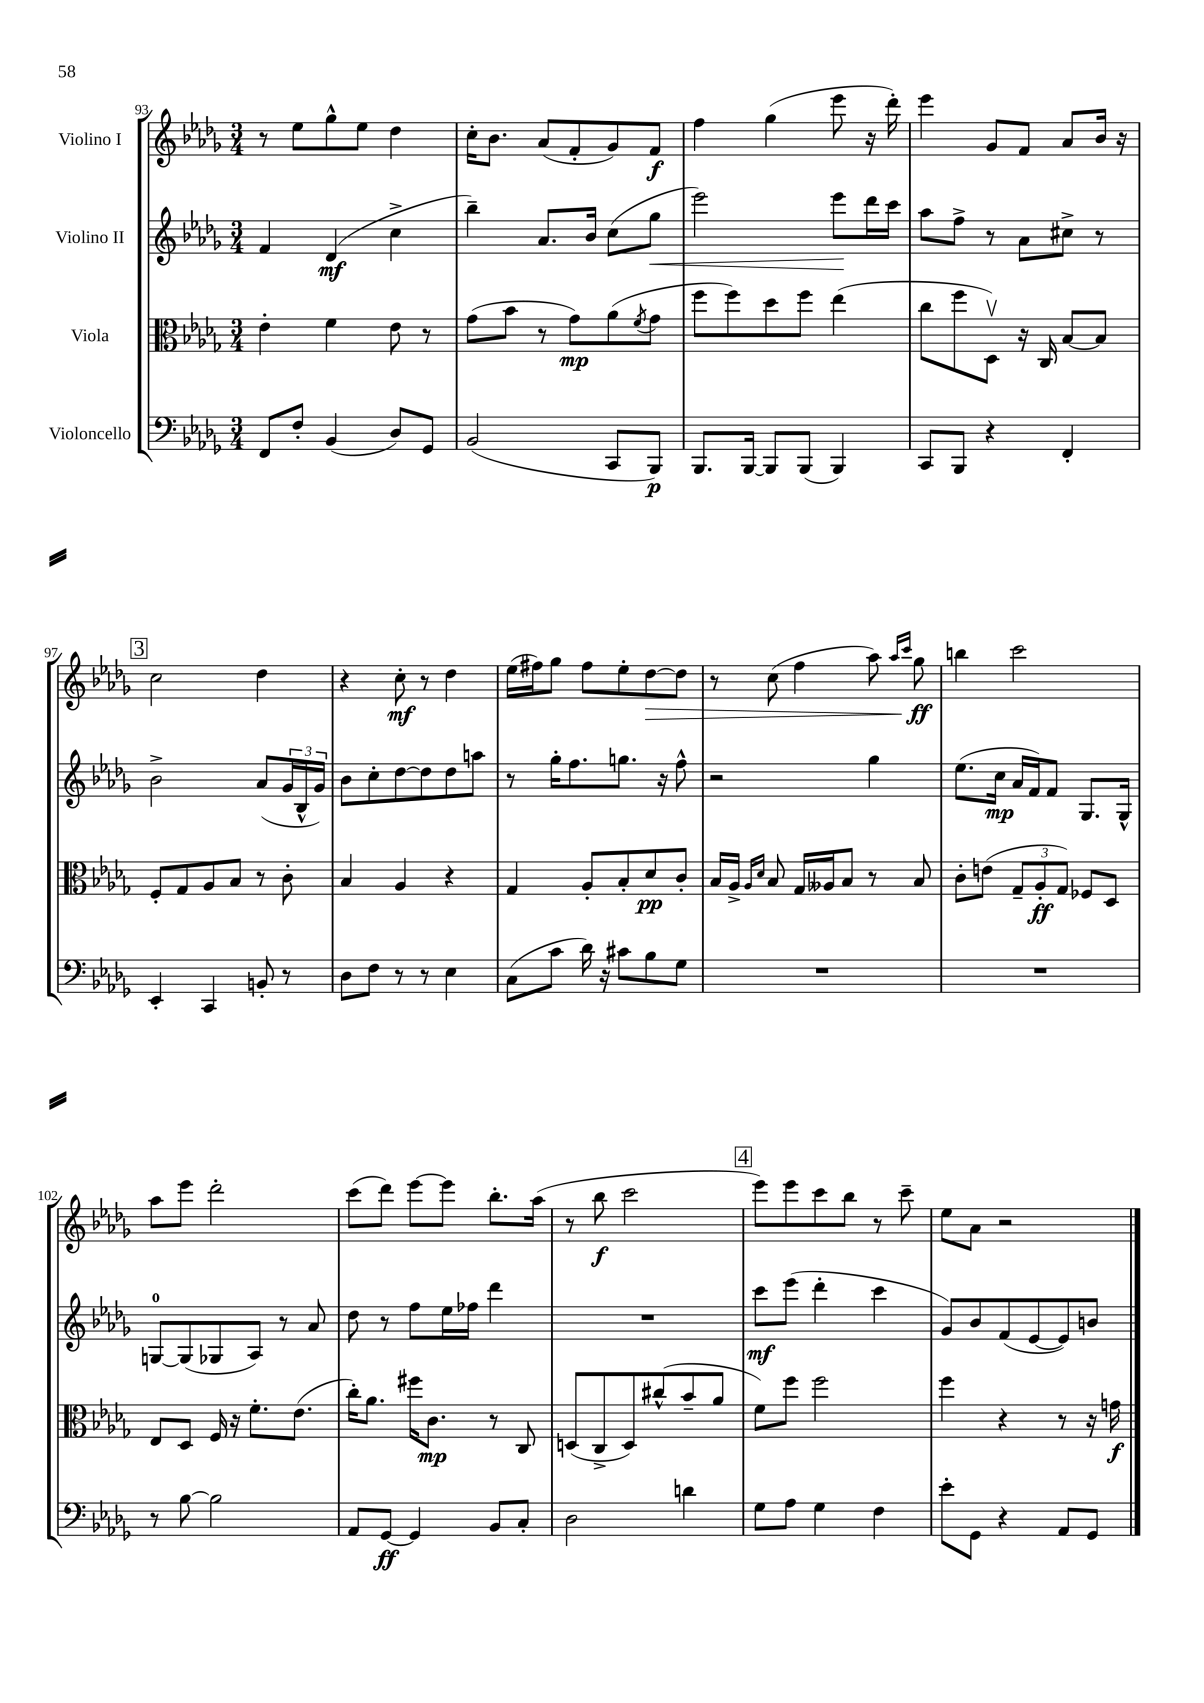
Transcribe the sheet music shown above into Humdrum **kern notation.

**kern	**kern	**kern	**kern
*staff4	*staff3	*staff2	*staff1
*clefF4	*clefC3	*clefG2	*clefG2
*k[b-e-a-d-g-]	*k[b-e-a-d-g-]	*k[b-e-a-d-g-]	*k[b-e-a-d-g-]
*M3/4	*M3/4	*M3/4	*M3/4
8FF	4e-'	4f	8r
8F'	.	.	8ee-
(4BB-	4f	(4d-	8gg-^^
.	.	.	8ee-
8D-)	8e-	4cc^	4dd-
8GG-	8r	.	.
=	=	=	=
(2BB-	(8g-	4bb-~)	16cc'
.	.	.	8.b-
.	8b-	.	.
.	8r	8.a-	(8a-
.	8g-)	.	8f'
.	.	16b-	.
8CC	(8a-	(8cc	8g-)
.	8qf	.	.
8BBB-)	8g-	8gg-	8f
=	=	=	=
8.BBB-	8ff	2eee-)	4ff
.	8ff)	.	.
[16BBB-	.	.	.
8BBB-]	8dd-	.	(4gg-
(8BBB-	8ff	.	.
4BBB-)	(4ee-	8eee-	8eee-
.	.	16ddd-	16r
.	.	16ccc	16ddd-')
=	=	=	=
8CC	8cc	8aa-	4eee-
8BBB-	8ff	8ff^	.
4r	8D-v)	8r	8g-
.	16r	8a-	8f
.	16C	.	.
4FF'	[8B-	8cc#^	8a-
.	8B-]	8r	16b-
.	.	.	16r
=	=	=	=
4EE-'	8F'	2b-^	2cc
.	8G-	.	.
4CC	8A-	.	.
.	8B-	.	.
8BB'	8r	(8a-	4dd-
8r	8c'	24g-	.
.	.	24B-^^	.
.	.	24g-)	.
=	=	=	=
8D-	4B-	8b-	4r
8F	.	8cc'	.
8r	4A-	[8dd-	8cc'
8r	.	8dd-]	8r
4E-	4r	8dd-	4dd-
.	.	8aa	.
=	=	=	=
(8C	4G-	8r	(16ee-
.	.	.	16ff#)
8c	.	16gg-'	8gg-
.	.	8.ff	.
16d-)	8A-'	.	8ff#
16r	.	.	.
8c#	8B-'	8.gg	8ee-'
8B-	8d-	.	[8dd-
.	.	16r	.
8G-	8c'	8ff^^	8dd-]
=	=	=	=
2.r	16B-	2r	8r
.	16A-^	.	.
.	16qqA-	.	.
.	16qqd-	.	.
.	8B-	.	(8cc
.	16G-	.	4ff
.	16A--	.	.
.	8B-	.	.
.	8r	4gg-	8aa-)
.	.	.	16qqaa-
.	.	.	16qqccc
.	8B-	.	8gg-
=	=	=	=
2.r	8c'	(8.ee-	4bb
.	(8e	.	.
.	.	16cc	.
.	12G-~	16a-	2ccc
.	.	16f)	.
.	12A-'	.	.
.	.	8f	.
.	12G-)	.	.
.	8F-	8.G-	.
.	8D-	.	.
.	.	16G-^^	.
=	=	=	=
8r	8E-	[8G	8aa-
[8B-	8D-	(8G]	8eee-
2B-]	16F	8G-	2ddd-'
.	16r	.	.
.	8.f'	8A-)	.
.	.	8r	.
.	(8.e-	.	.
.	.	8a-	.
=	=	=	=
8AA-	16cc')	8dd-	(8ccc
.	8.a-	.	.
[8GG-	.	8r	8ddd-)
4GG-]	16ff#	8ff	[8eee-
.	8.c	.	.
.	.	16ee-	8eee-]
.	.	16ff-	.
8BB-	8r	4ddd-	8.bb-'
8C'	8C	.	.
.	.	.	(16aa-
=	=	=	=
2D-	(8D	2.r	8r
.	8C^	.	8bb-
.	8D)	.	2ccc
.	(8cc#^^	.	.
4d	8b-~	.	.
.	8a-	.	.
=	=	=	=
8G-	8f)	8ccc	8eee-)
8A-	8ff	(8eee-	8eee-
4G-	2ff	4ddd-'	8ccc
.	.	.	8bb-
4F	.	4ccc	8r
.	.	.	8ccc~
=	=	=	=
8e-'	4ff	8g-)	8ee-
8GG-	.	8b-	8a-
4r	4r	(8f	2r
.	.	[8e-	.
8AA-	8r	8e-])	.
8GG-	16r	8b	.
.	16g	.	.
==	==	==	==
*-	*-	*-	*-
